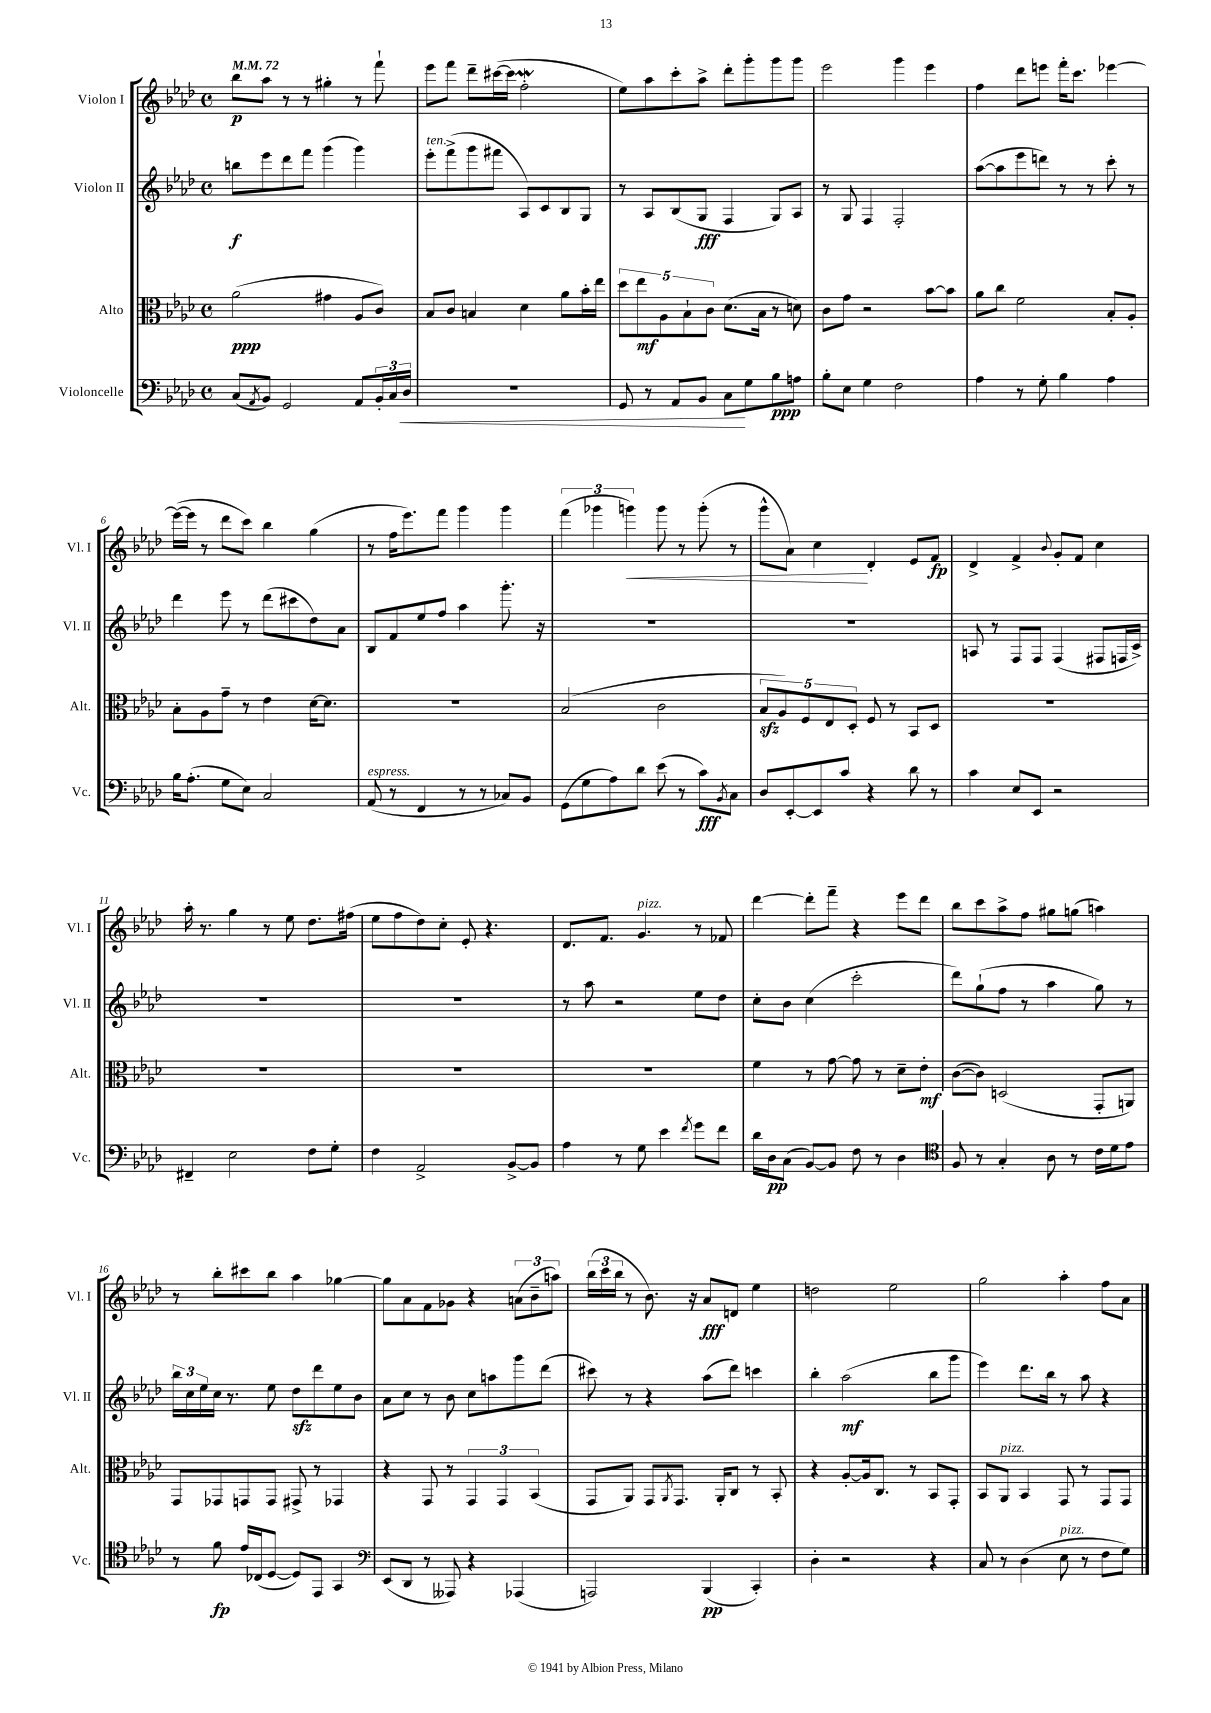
<<
\new StaffGroup <<
\new Staff = "s0" \with { instrumentName = "Violon I" shortInstrumentName = "Vl. I" } {
    \clef treble \key aes \major \defaultTimeSignature \time 4/4 \tempo 4 = 72
    bes''8\p aes''8 r8 r8 gis''4-. r8 f'''8-! |
    ees'''8 f'''8 des'''8-- cis'''16~( cis'''16 f''2-.\mordent |
    ees''8) aes''8 c'''8-. aes''8-> des'''8-. g'''8-. g'''8 g'''8 |
    ees'''2 g'''4 ees'''4 |
    f''4 des'''8 e'''8 f'''16-. c'''8. ees'''4~ |
    ees'''16~( ees'''16 r8 des'''8 c'''8) bes''4 g''4( |
    r8 f''16 ees'''8.) f'''8 g'''4 g'''4 |
    \tuplet 3/2 { f'''4( ges'''4 g'''4\<) } g'''8 r8 g'''8-.( r8 |
    g'''8-^ aes'8) c''4\! des'4-. ees'8 f'8\fp |
    des'4-> f'4-> \appoggiatura { bes'8 } g'8-. f'8 c''4 |
    aes''16-. r8. g''4 r8 ees''8 des''8. fis''16( |
    ees''8 f''8 des''8) c''8-. ees'8-. r4. |
    des'8. f'8. g'4.^\markup { \italic "pizz." } r8 fes'8 |
    des'''4~ des'''8-. f'''8-- r4 ees'''8 des'''8 |
    bes''8 c'''8 aes''8-> f''8 gis''8 g''8( a''4) |
    r8 bes''8-. cis'''8 bes''8 aes''4 ges''4~ |
    ges''8 aes'8 f'8 ges'8 r4 \tuplet 3/2 { a'8( bes'8-- a''8) } |
    \tuplet 3/2 { bes''16( c'''16 bes''16 } r8 bes'8.) r16 aes'8\fff d'8 ees''4 |
    d''2 ees''2 |
    g''2 aes''4-. f''8 aes'8 \bar "|." |
}
\new Staff = "s1" \with { instrumentName = "Violon II" shortInstrumentName = "Vl. II" } {
    \clef treble \key aes \major \defaultTimeSignature \time 4/4
    b''8\f ees'''8 des'''8 f'''8 g'''4( g'''4) |
    ees'''8-.^\markup { \italic "ten." } f'''8->( g'''8 fis'''8 aes8) c'8 bes8 g8 |
    r8 aes8 bes8( g8\fff f4 g8) aes8 |
    r8 g8 f4 f2-. |
    aes''8~( aes''8 ees'''8 d'''8) r8 r8 c'''8-. r8 |
    des'''4 ees'''8 r8 des'''8( cis'''8 des''8) aes'8 |
    bes8 f'8 ees''8 f''8 aes''4 g'''8.-. r16 |
    R1 |
    R1 |
    a8 r8 f8 f8 f4( fis8 f16 c'16->) |
    R1 |
    R1 |
    r8 aes''8 r2 ees''8 des''8 |
    c''8-. bes'8 c''4( c'''2-. |
    des'''8) g''8-!( f''8 r8 aes''4 g''8) r8 |
    \tuplet 3/2 { bes''16 c''16 ees''16 } c''16 r8. ees''8 des''8\sfz des'''8 ees''8 bes'8 |
    aes'8 c''8 r8 bes'8 c''8 a''8 g'''8 des'''8( |
    cis'''8) r8 r4 aes''8( des'''8) c'''4 |
    bes''4-. aes''2\mf( bes''8 g'''8 |
    ees'''4) des'''8. bes''16 r8 aes''8 r4 \bar "|." |
}
\new Staff = "s2" \with { instrumentName = "Alto" shortInstrumentName = "Alt." } {
    \clef alto \key aes \major \defaultTimeSignature \time 4/4
    aes'2\ppp( gis'4 aes8 c'8) |
    bes8 c'8 b4 des'4 aes'8 bes'16-. ees''16 |
    \tuplet 5/4 { des''8 ees''8\mf aes8 bes8-! c'8 } des'8.( bes16 r8 d'8) |
    c'8 g'8 r2 bes'8~ bes'8 |
    aes'8 c''8 f'2 bes8-. aes8-. |
    bes8-. aes8 g'8-- r8 ees'4 des'16~ des'8. |
    R1 |
    bes2( c'2 |
    \tuplet 5/4 { bes8\sfz aes8) f8 ees8 des8-. } f8 r8 bes,8 des8 |
    R1 |
    R1 |
    R1 |
    R1 |
    f'4 r8 g'8~ g'8 r8 des'8-- ees'8-.\mf |
    c'8~( c'8) d2( g,8-. a,8) |
    g,8 ges,8 g,8 g,8 gis,8-> r8 ges,4 |
    r4 g,8 r8 \tuplet 3/2 { g,4 g,4 bes,4( } |
    g,8 aes,8) g,8 \acciaccatura { aes,8 } g,8. aes,16-. c8 r8 bes,8-. |
    r4 aes8~-. aes16 c8. r8 bes,8 g,8-. |
    bes,8 aes,8^\markup { \italic "pizz." } bes,4 g,8 r8 g,8 g,8 \bar "|." |
}
\new Staff = "s3" \with { instrumentName = "Violoncelle" shortInstrumentName = "Vc." } {
    \clef bass \key aes \major \defaultTimeSignature \time 4/4
    c8( \acciaccatura { aes,8 } bes,8) g,2 aes,8 \tuplet 3/2 { bes,16-. c16 des16\< } |
    R1 |
    g,8 r8 aes,8 bes,8 c8\! g8 bes8\ppp a8 |
    bes8-. ees8 g4 f2 |
    aes4 r8 g8-. bes4 aes4 |
    bes16 aes8.-.( g8 ees8) c2 |
    aes,8^\markup { \italic "espress." }( r8 f,4 r8 r8 ces8) bes,8 |
    g,8( g8 aes8) des'8 ees'8( r8 c'8\fff) \acciaccatura { bes,8 } c8 |
    des8 ees,8~-. ees,8 c'8 r4 des'8 r8 |
    c'4 ees8 ees,8 r2 |
    fis,4-- ees2 f8 g8-. |
    f4 aes,2-> bes,8~-> bes,8 |
    aes4 r8 g8 ees'4 \acciaccatura { f'8 } g'8 f'8 |
    des'16 des16\pp c8( bes,8~) bes,8 f8 r8 des4 |
    \clef tenor f8 r8 g4-. aes8 r8 c'16 des'16 ees'8 |
    r8 f'8\fp ees'16 ces16( des8~ des8) ees,8 g,4 |
    \clef bass ees,8( des,8 r8 aeses,,8) r4 aes,,4( |
    a,,2) bes,,4\pp( c,4-.) |
    des4-. r2 r4 |
    c8 r8 des4( ees8^\markup { \italic "pizz." } r8 f8 g8) \bar "|." |
}
>>
>>
